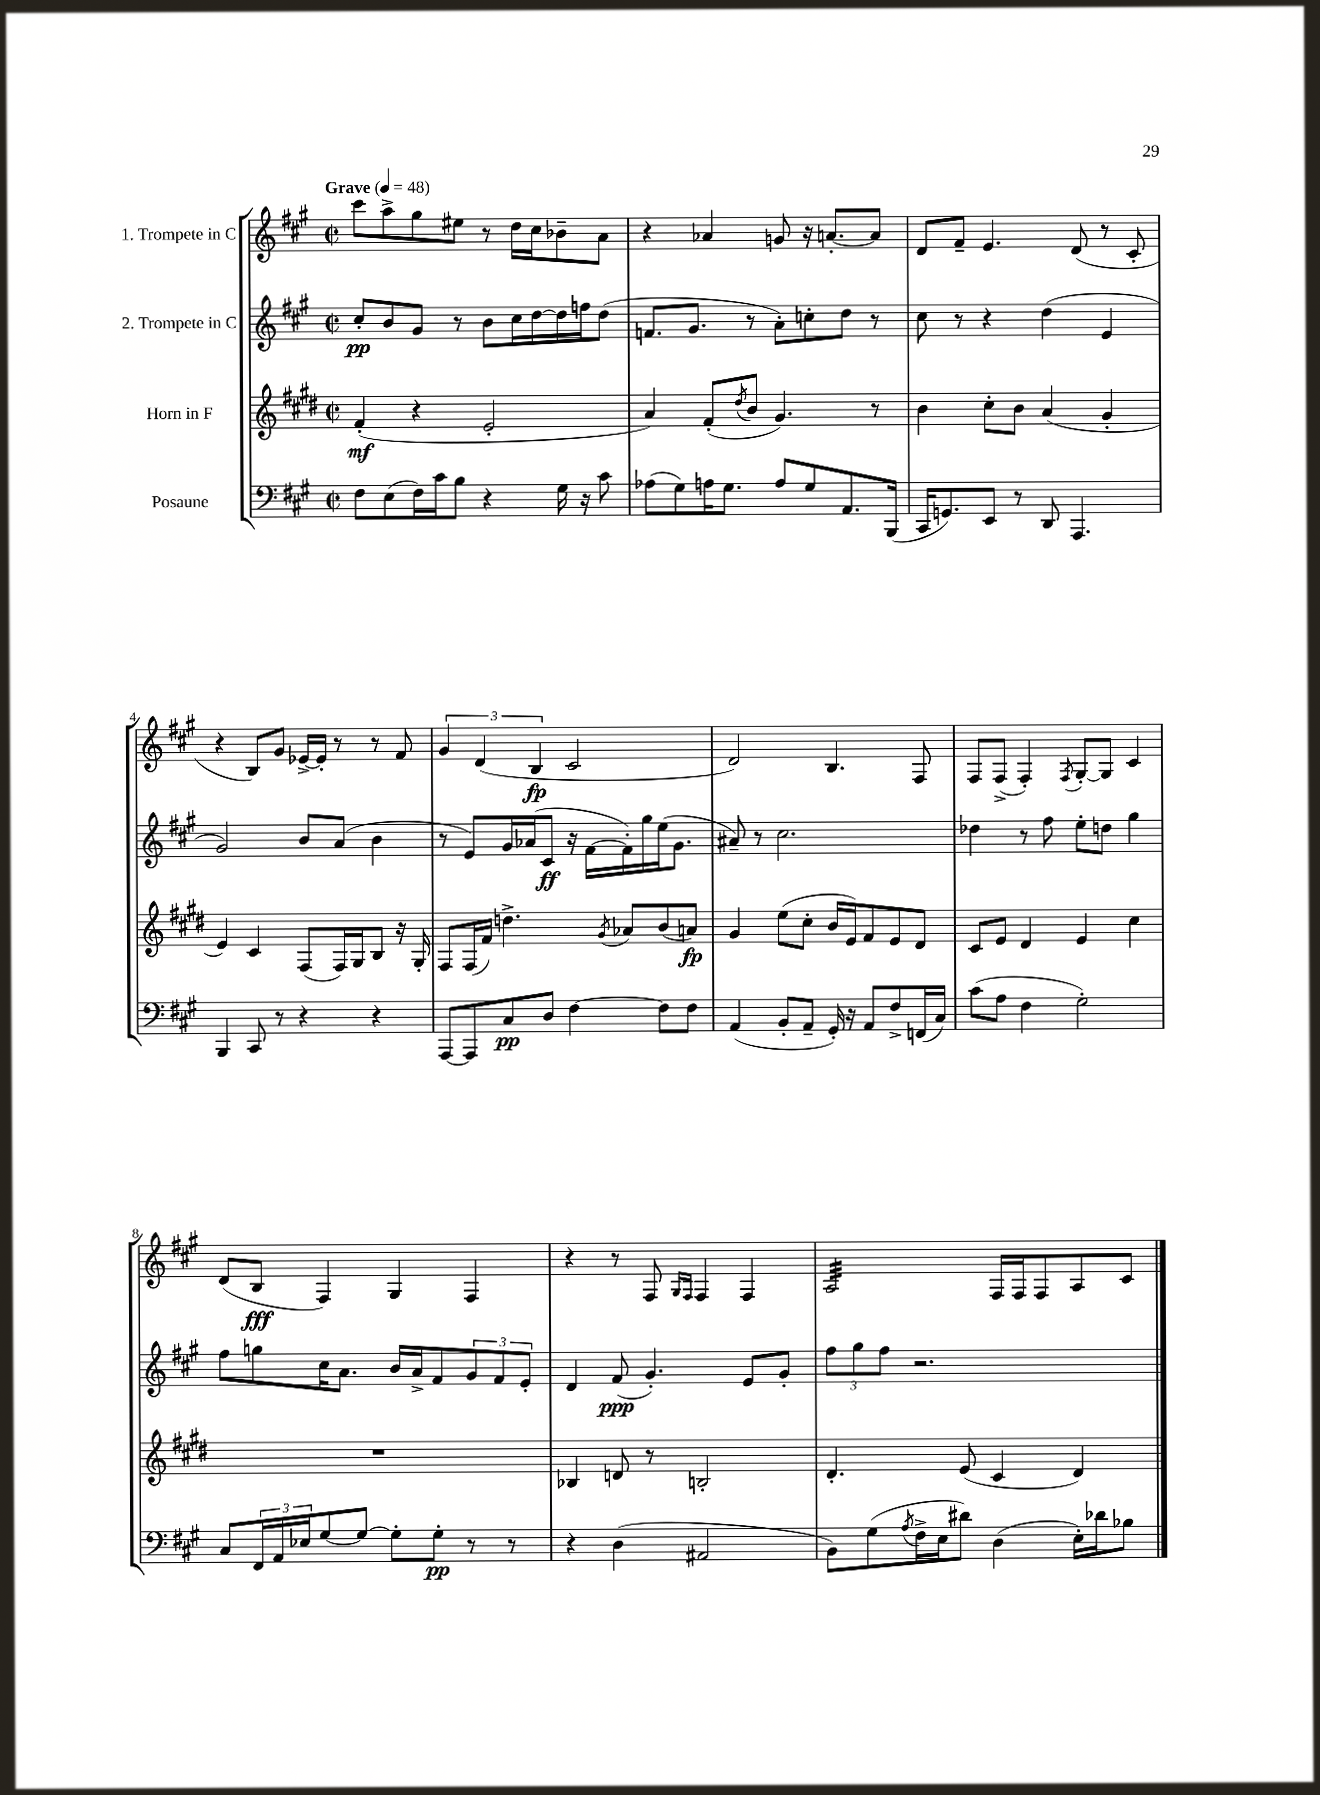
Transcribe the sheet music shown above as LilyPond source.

<<
\new StaffGroup <<
\new Staff = "s0" \with { instrumentName = "1. Trompete in C" } {
    \clef treble \key a \major \defaultTimeSignature \time 2/2 \tempo "Grave" 4 = 48
    cis'''8 a''8-> gis''8 eis''8 r8 d''16 cis''16 bes'8-- a'8 |
    r4 aes'4 g'8 r16 a'8.~-. a'8 |
    d'8 fis'8-- e'4. d'8( r8 cis'8-. |
    r4 b8) gis'8 ees'16~-> ees'16-. r8 r8 fis'8 |
    \tuplet 3/2 { gis'4 d'4( b4\fp } cis'2 |
    d'2) b4. fis8 |
    fis8 fis8->( fis4-.) \acciaccatura { fis8 } gis8~-. gis8 cis'4 |
    d'8( b8\fff fis4) gis4 fis4 |
    r4 r8 fis8 \grace { gis16 fis16 } fis4 fis4 |
    a2:32 fis16 fis16 fis8 a8 cis'8 \bar "|." |
}
\new Staff = "s1" \with { instrumentName = "2. Trompete in C" } {
    \clef treble \key a \major \defaultTimeSignature \time 2/2
    cis''8-.\pp b'8 gis'8 r8 b'8 cis''16 d''16~ d''16 f''16 d''8( |
    f'8. gis'8. r8 a'8-.) c''8-. d''8 r8 |
    cis''8 r8 r4 d''4( e'4 |
    gis'2) b'8 a'8( b'4 |
    r8 e'8) gis'16 aes'16( cis'8\ff r16 fis'16~ fis'16-.) gis''16 e''16( gis'8. |
    ais'8--) r8 cis''2. |
    des''4 r8 fis''8 e''8-. d''8 gis''4 |
    fis''8 g''8 cis''16 a'8. b'16 a'16-> fis'8 \tuplet 3/2 { gis'8 fis'8 e'8-. } |
    d'4 fis'8\ppp( gis'4.-.) e'8 gis'8-. |
    \tuplet 3/2 { fis''8 gis''8 fis''8 } r2. \bar "|." |
}
\new Staff = "s2" \with { instrumentName = "Horn in F" } {
    \clef treble \key e \major \defaultTimeSignature \time 2/2
    fis'4-.\mf( r4 e'2-. |
    a'4) fis'8-.( \acciaccatura { dis''8 } b'8 gis'4.) r8 |
    b'4 cis''8-. b'8 a'4( gis'4-. |
    e'4) cis'4 fis8( fis16) gis16 b8 r16 gis16-. |
    fis8 fis16( fis'16) d''4.-> \acciaccatura { gis'8 } aes'8 b'8( a'8\fp) |
    gis'4 e''8( cis''8-. b'16 e'16) fis'8 e'8 dis'8 |
    cis'8 e'8 dis'4 e'4 cis''4 |
    R1 |
    bes4 d'8 r8 b2-. |
    dis'4.-. e'8( cis'4 dis'4) \bar "|." |
}
\new Staff = "s3" \with { instrumentName = "Posaune" } {
    \clef bass \key a \major \defaultTimeSignature \time 2/2
    fis8 e8( fis16) cis'16 b8 r4 gis16 r16 cis'8 |
    aes8( gis8) a16 gis8. a8 gis8 a,8. b,,16( |
    cis,16 g,8.) e,8 r8 d,8 a,,4. |
    b,,4 cis,8 r8 r4 r4 |
    a,,8~ a,,8 cis8\pp d8 fis4~ fis8 fis8 |
    a,4( b,8-. a,8-- gis,16-.) r16 a,8 fis8-> f,16( cis16) |
    cis'8( a8 fis4 gis2-.) |
    cis8 \tuplet 3/2 { fis,16 a,16 ees16 } gis8~ gis8~ gis8-. gis8-.\pp r8 r8 |
    r4 d4( ais,2 |
    b,8) gis8( \acciaccatura { a8 } fis16-> e16 dis'8) d4( e16-.) des'16 bes8 \bar "|." |
}
>>
>>
